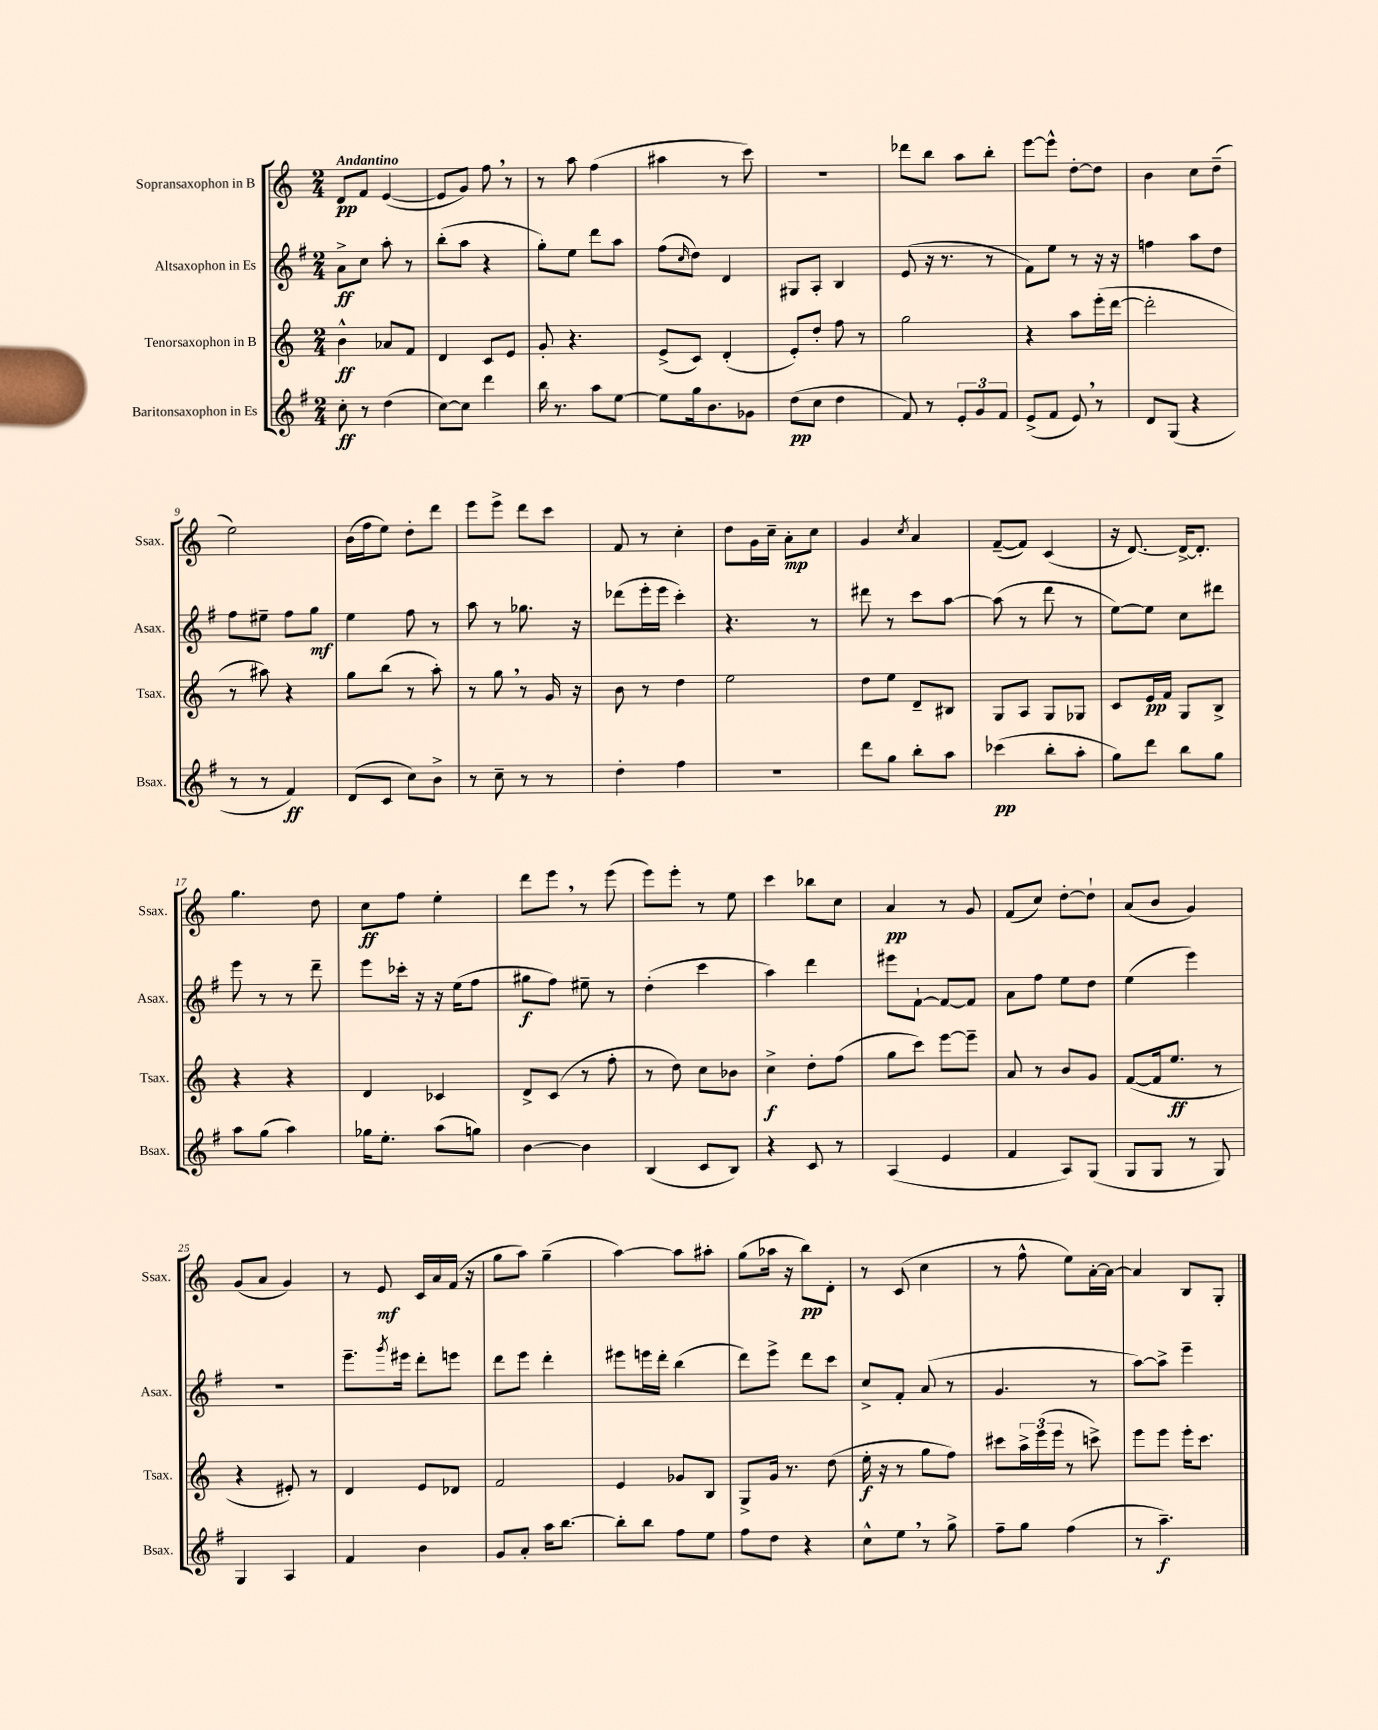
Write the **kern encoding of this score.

**kern	**kern	**kern	**kern
*staff4	*staff3	*staff2	*staff1
*clefG2	*clefG2	*clefG2	*clefG2
*k[f#]	*k[]	*k[f#]	*k[]
*M2/4	*M2/4	*M2/4	*M2/4
8cc'\	4b^^\	8a^\L	8d/L
8r	.	8cc\J	8f/J
(4dd\	8a-/L	8aa'\	([4e/
.	8f/J	8r	.
=	=	=	=
[8cc\L)	4d/	(8bb'\L	8e/]L
8cc\]J	.	8aa\J	8g/J)
4ddd\	8c/L	4r	8ff\
.	8e/J	.	8r
=	=	=	=
16bb\	8g'/	8gg'\L)	8r
8.r	.	.	.
.	4.r	8ee\J	8aa\
8aa\L	.	8ddd\L	(4ff\
[8ee\J	.	8aa\J	.
=	=	=	=
8ee\]L	(8e^/L	(8ff#\L	4aa#\
.	.	16qqcc/	.
16gg\k	8c/J)	8dd\J)	.
8.b\	.	.	.
.	(4d'/	4d/	8r
8g-\J	.	.	8ccc\)
=	=	=	=
(8dd\L	8e'/L)	8G#/L	2r
8cc\J	8dd'/J	8A'/J	.
4dd\	8ff\	4B/	.
.	8r	.	.
=	=	=	=
8f#/)	2gg\	(8e/	8ddd-\L
8r	.	16r	8bb\J
.	.	8.r	.
12e'/L	.	.	8aa\L
12g/	.	.	.
.	.	8r	8bb'\J
12f#/J	.	.	.
=	=	=	=
(8e^/L	4r	8f#\L)	[8eee\L
8f#/J	.	8ee\J	8eee^^\]J
8e/)	8aa\L	8r	[8dd'\L
8r	(16eee'\L	16r	8dd\]J
.	[16ddd\JJ	16r	.
=	=	=	=
8d/L	2ddd'\]	4ff\	4b\
(8G/J	.	.	.
4r	.	8aa\L	8cc\L
.	.	8dd\J	(8dd~\J
=	=	=	=
8r	8r	8ff#\L	2ee\)
8r	8aa#\)	8ee#~\J	.
4f#/)	4r	8ff#\L	.
.	.	8gg\J	.
=	=	=	=
(8d/L	8gg\L	4ee\	(16b\LL
.	.	.	16ff\J
8c/J	(8bb\J	.	8ee\J)
8cc\L)	8r	8ff#\	8dd'\L
8b^\J	8aa'\)	8r	8ddd\J
=	=	=	=
8r	8r	8aa\	8eee\L
8cc~\	8gg\	8r	8eee^\J
8r	8r	8.gg-\	8ddd\L
8r	16g/	.	8ccc\J
.	16r	16r	.
=	=	=	=
4dd'\	8b\	(8ddd-\L	8f/
.	8r	16eee'\L	8r
.	.	16eee\JJ	.
4ff#\	4dd\	4ccc'\)	4cc'\
=	=	=	=
2r	2ee\	4.r	8dd\L
.	.	.	16g\L
.	.	.	16cc~\JJ
.	.	.	8a'\L
.	.	8r	8cc\J
=	=	=	=
8ddd\L	8dd\L	8ddd#\	4g/
8gg\J	8ee\J	8r	.
.	.	.	8qcc/
8bb'\L	8d~/L	8ccc\L	4a/
8aa\J	8B#/J	[8aa\J	.
=	=	=	=
(4ccc-\	8G/L	(8aa\]	([8f~/L
.	8A/J	8r	8f/]J)
8bb'\L	8G/L	8ddd\	(4c/
8aa'\J	8G-/J	8r	.
=	=	=	=
8gg\L)	8c/L	[8ee\L)	16r
.	.	.	[8.d/)
8ddd\J	16e/L	8ee\]J	.
.	16f/JJ	.	.
8bb\L	8G/L	8cc\L	16d^/_LK
.	.	.	8.d'/]J
8gg\J	8B^/J	8ddd#\J	.
=	=	=	=
8aa\L	4r	8eee\	4.gg\
(8gg\J	.	8r	.
4aa\)	4r	8r	.
.	.	8ddd~\	8dd\
=	=	=	=
16gg-\LK	4d/	8eee\L	8cc\L
8.ee'\J	.	.	.
.	.	16ccc-'\Jk	8ff\J
.	.	16r	.
(8aa\L	4c-/	16r	4ee'\
.	.	(16ee\LK	.
8gg\J)	.	8ff#\J	.
=	=	=	=
[4b\	8d^/L	8gg#\L	8ddd\L
.	(8c/J	8ff#\J)	8eee\J
4b\]	8r	8ee#~\	8r
.	8ff'\	8r	(8eee\
=	=	=	=
(4B/	8r	(4dd'\	8eee\L)
.	8dd\)	.	8eee'\J
8c/L	8cc\L	4ccc\	8r
8B/J)	8b-\J	.	8ee\
=	=	=	=
4r	4cc^\	4aa\)	4ccc\
8c/	8dd'\L	4ddd\	8bb-\L
8r	(8ff\J	.	8cc\J
=	=	=	=
(4A/	8gg\L	8eee#\L	4a/
.	8ccc\J)	[8f#`\J	.
4e/	[8eee\L	8f#/_L	8r
.	8eee~\]J	8f#/]J	8g/
=	=	=	=
4f#/	8a/	8a\L	(8f/L
.	8r	8ff#\J	8cc/J)
8A/L)	8b/L	8ee\L	[8dd'\L
(8G/J	8g/J	8dd\J	8dd`\]J
=	=	=	=
8G/L	([8f/L	(4ee\	(8a/L
8G/J	16f/]k	.	8b/J
.	8.ee/J	.	.
8r	.	4eee\)	4g/)
8G/)	8r	.	.
=	=	=	=
4G/	4r	2r	(8g/L
.	.	.	8a/J
4A/	8e#'/)	.	4g/)
.	8r	.	.
=	=	=	=
4f#/	4d/	8.eee~\L	8r
.	.	.	8e/
.	.	8qggg/	.
.	.	16eee#\Jk	.
4b\	8e/L	8ddd'\L	16c/LL
.	.	.	16a/
.	8d-/J	8eee\J	(16f/JJ
.	.	.	16r
=	=	=	=
8g/L	2f/	8ddd\L	8gg\L
8a'/J	.	8eee\J	8aa\J)
16aa\LK	.	4ddd'\	(4gg~\
[8.bb\J	.	.	.
=	=	=	=
8bb'\]L	4e/	8eee#\L	[4aa\)
8bb\J	.	16eee\L	.
.	.	16ddd'\JJ	.
8ff#\L	8g-/L	(4bb\	8aa\]L
8ee\J	8B/J	.	8aa#'\J
=	=	=	=
8ff#\L	8G^/L	8ddd\L)	(8gg\L
8dd\J	16g/Jk	8eee^\J	16aa-\Jk
.	8.r	.	16r
4r	.	8ddd\L	8bb\L)
.	(8dd\	8ccc\J	8d'\J
=	=	=	=
8cc^^\L	16ee'\	8cc^/L	8r
.	16r	.	.
8ee\J	8r	8f#'/J	(8c/
8r	8gg\L	(8a/	4cc\
8gg^\	8ff\J)	8r	.
=	=	=	=
8ff#~\L	8ccc#\L	4.g/	8r
8gg\J	24aa^\L	.	8ff^^\
.	(24eee\	.	.
.	24eee\JJ	.	.
(4ff#\	8r	.	8ee\L)
.	8ccc^\)	8r	[16a'\L
.	.	.	16a\_JJ
=	=	=	=
8r	8eee\L	[8aa\L)	4a/]
4.aa~\)	8eee\J	8aa^\]J	.
.	16eee'\LK	4eee~\	8B/L
.	8.ccc\J	.	.
.	.	.	8G'/J
==	==	==	==
*-	*-	*-	*-
